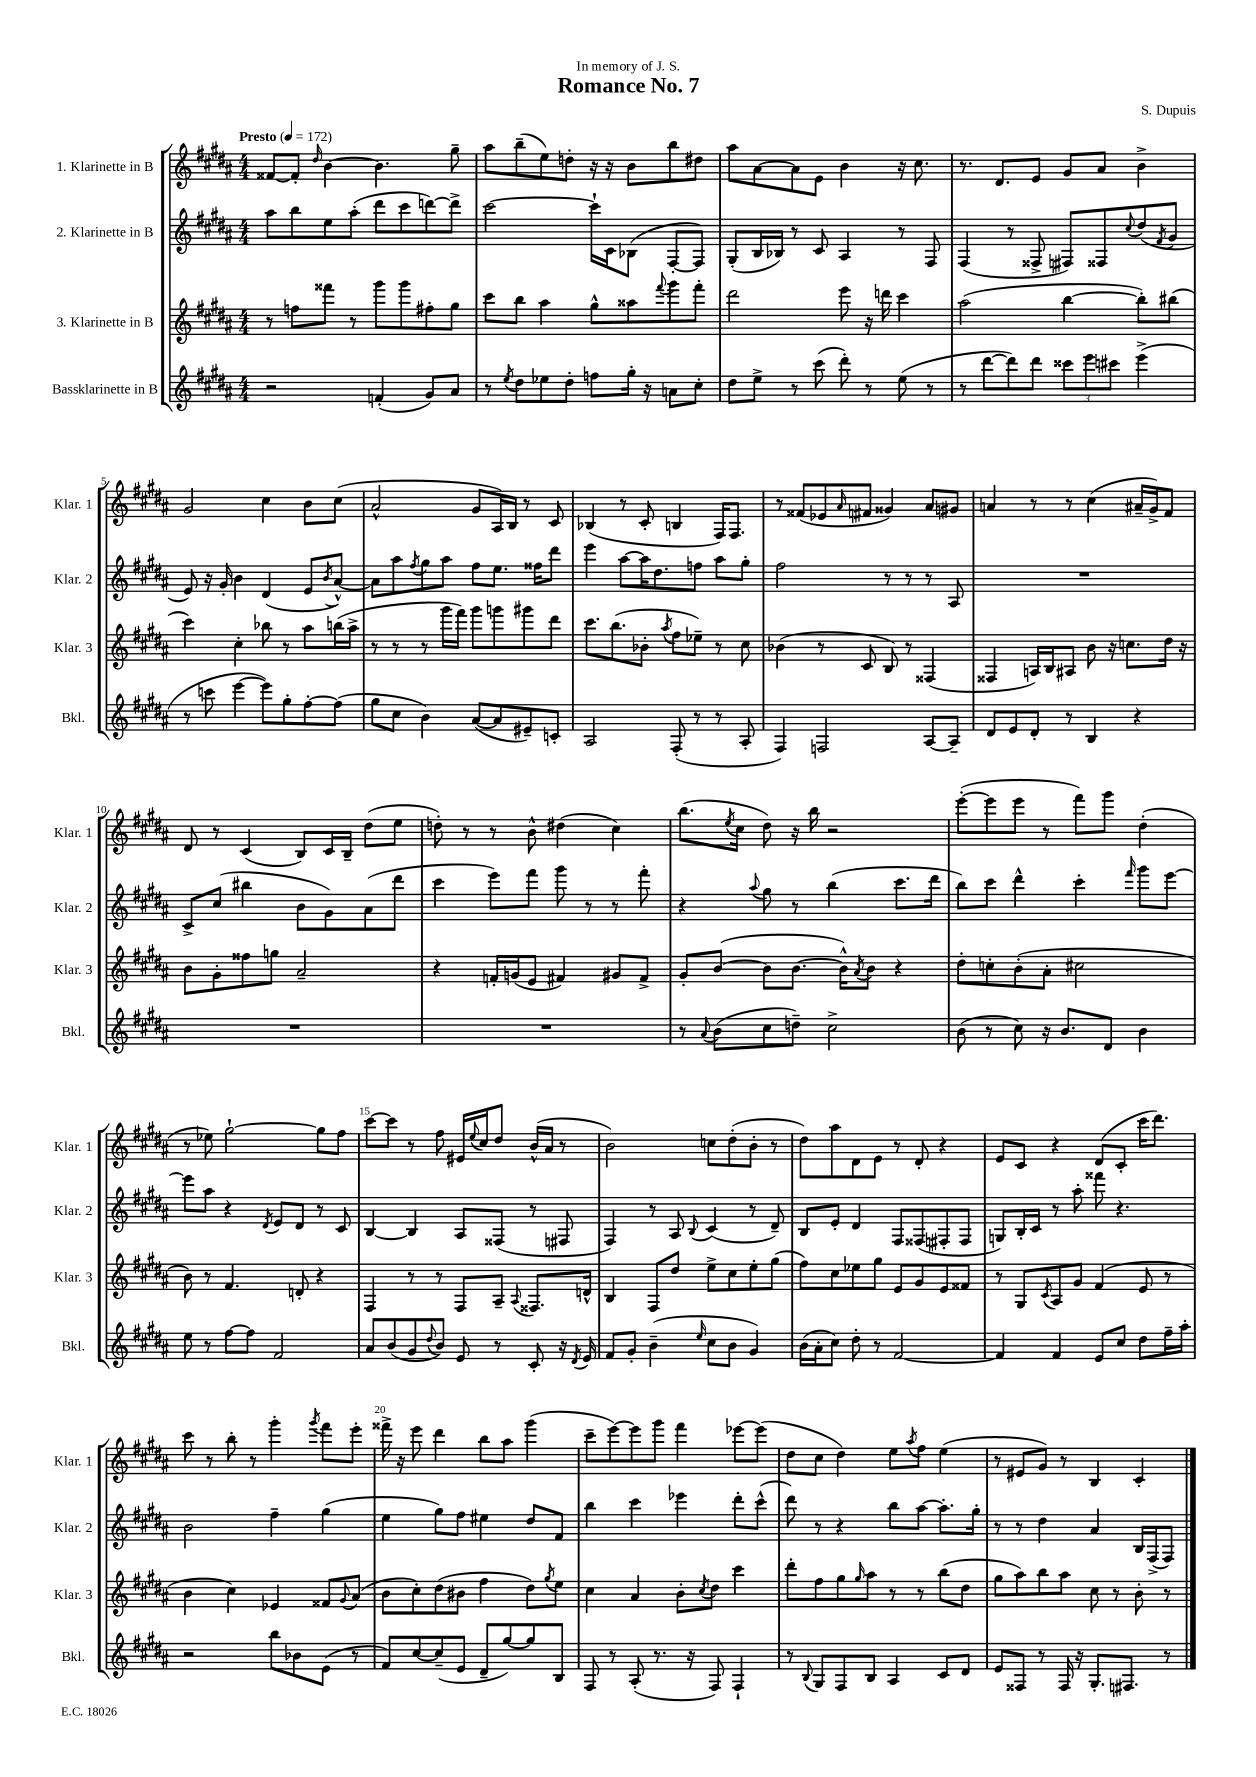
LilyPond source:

\header { title = "Romance No. 7" composer = "S. Dupuis" dedication = "In memory of J. S." }
<<
\new StaffGroup <<
\new Staff = "s0" \with { instrumentName = "1. Klarinette in B" shortInstrumentName = "Klar. 1" } {
    \clef treble \key b \major \numericTimeSignature \time 4/4 \tempo "Presto" 4 = 172
    fisis'8~ fisis'8-. \grace { dis''16 } b'4~ b'4. gis''8-- |
    ais''8 b''8--( e''8) d''8-. r16 r16 b'8 b''8 dis''8 |
    ais''8 ais'8~ ais'8 e'8 b'4 r16 cis''8. |
    r8. dis'8. e'8 gis'8 ais'8 b'4-> |
    gis'2 cis''4 b'8 cis''8( |
    ais'2-^ gis'8 ais16) b16 r8 cis'8 |
    bes4( r8 cis'8-. b4 fis16) fis8. |
    r8 fisis'8( ees'8 \grace { ais'16 } fis'8 gisis'4) ais'8 gis'8 |
    a'4 r8 r8 cis''4( ais'16-- gis'16->) fis'8 |
    dis'8 r8 cis'4( b8) cis'16 b16-- dis''8( e''8 |
    d''8-.) r8 r8 b'8-^ dis''4( cis''4) |
    b''8.( \acciaccatura { e''8 } cis''16 dis''8) r16 b''16 r2 |
    e'''8~-.( e'''8 e'''8 r8 fis'''8) gis'''8 dis''4-.( |
    r8 ees''8) gis''2~-! gis''8 fis''8 |
    cis'''8~ cis'''8 r8 fis''8 eis'16 \appoggiatura { e''8 } cis''16 dis''8 b'16-^( ais'16 r8 |
    b'2) c''8 dis''8-.( b'8-. r8 |
    dis''8) ais''8 dis'8 e'8 r8 dis'8-. r4 |
    e'8 cis'8 r4 dis'8( cis'8-. cis'''16 dis'''8.) |
    cis'''8 r8 b''8-. r8 gis'''4-. \acciaccatura { gis'''8 } fis'''8 e'''8-. |
    fisis'''16-> r16 e'''8 dis'''4 b''8 ais''8 gis'''4( |
    cis'''8-- e'''8~) e'''8 gis'''8 fis'''4 ees'''8~ ees'''8( |
    dis''8 cis''8 dis''4) e''8 \acciaccatura { ais''8 } fis''8 e''4( |
    r8 eis'8 gis'8) r8 b4 cis'4-. \bar "|." |
}
\new Staff = "s1" \with { instrumentName = "2. Klarinette in B" shortInstrumentName = "Klar. 2" } {
    \clef treble \key b \major \numericTimeSignature \time 4/4
    ais''8 b''8 e''8 ais''8-.( dis'''8 cis'''8 d'''8~) d'''8-> |
    cis'''2~ cis'''16-! cis'16 bes8( fis8~-. fis8) |
    gis8-.( b16 bes16) r8 cis'8 ais4 r8 fis8 |
    fis4( r8 fisis8-> fis8) fisis8 \appoggiatura { cis''8 } dis''8( \acciaccatura { fis'8 } gis'8 |
    e'8) r16 gis'16-. b'4 dis'4( e'8 \acciaccatura { b'8 } ais'8~-^) |
    ais'8 ais''8 \acciaccatura { fis''8 } gis''8 ais''8 fis''8 e''8. fisis''16 dis'''8 |
    e'''4 ais''8~ ais''16 dis''8. f''8 ais''8 gis''8-. |
    fis''2 r8 r8 r8 ais8 |
    R1 |
    cis'8-> cis''8( bis''4 b'8 gis'8) ais'8( dis'''8 |
    cis'''4 e'''8) fis'''8 gis'''8 r8 r8 fis'''8-. |
    r4 \appoggiatura { ais''8 } gis''8 r8 b''4( cis'''8. dis'''16 |
    b''8) cis'''8 dis'''4-^ cis'''4-. \grace { fis'''16 } gis'''8 e'''8~ |
    e'''8 ais''8 r4 \acciaccatura { dis'8 } e'8 dis'8 r8 cis'8 |
    b4~ b4 ais8 fisis8( r8 fis8 |
    fis4) r8 ais8 \appoggiatura { b8 } cis'4( r8 dis'8--) |
    b8 e'8-. dis'4 fis8 fisis8( fis8-. fis8 |
    g8) b16-. cis'16 r8 ais''8-. fisis'''8 r4. |
    b'2 fis''4-- gis''4( |
    e''4 gis''8) fis''8 eis''4 dis''8 fis'8 |
    b''4 cis'''4 ees'''4 dis'''8-. cis'''8-^( |
    dis'''8) r8 r4 b''8 ais''8~ ais''8.-. gis''16-. |
    r8 r8 dis''4 ais'4 b16 fis16->( fis8) \bar "|." |
}
\new Staff = "s2" \with { instrumentName = "3. Klarinette in B" shortInstrumentName = "Klar. 3" } {
    \clef treble \key b \major \numericTimeSignature \time 4/4
    r8 f''8 fisis'''8 r8 gis'''8 gis'''8 fis''8-. gis''8 |
    cis'''8 b''8 ais''4 gis''8-^ aisis''8 \appoggiatura { fis'''8 } gis'''8 fis'''8-. |
    dis'''2 e'''8 r16 d'''16 cis'''4 |
    ais''2( b''4~ b''8-.) bis''8( |
    cis'''4) cis''4-. bes''8 r8 ais''8 b''16( ais''16-> |
    r8 r8 r8 gis'''16 fis'''16) gis'''8 g'''8 gis'''8 dis'''8 |
    cis'''8. b''8.( bes'8-. \acciaccatura { ais''8 } fis''8 ees''8--) r8 cis''8 |
    bes'4( r8 cis'8 b8) r8 fisis4( |
    fisis4 a16) b16 ais8 b'8 r16 c''8. dis''16 r16 |
    b'8 gis'8-. fisis''8 g''8 ais'2-- |
    r4 f'16-. g'16( e'8 fis'4) gis'8 fis'8-> |
    gis'8-. b'8~( b'8 b'8.~ b'16-^) \acciaccatura { ais'8 } b'8 r4 |
    dis''8-. c''8-. b'8-.( ais'8-. cis''2 |
    b'8) r8 fis'4. d'8-. r4 |
    fis4 r8 r8 fis8 ais8-- \appoggiatura { ais8 } fisis8. d'16-^ |
    b4 fis8 dis''8 e''8-> cis''8 e''8-. gis''8( |
    fis''8) cis''8 ees''8 gis''8 e'8 gis'8 e'8 fisis'8 |
    r8 gis8 \acciaccatura { cis'8 } ais8 gis'8 fis'4( e'8 r8 |
    b'4 cis''4) ees'4 fisis'8 \appoggiatura { gis'8 } ais'8( |
    b'8 cis''8-.) dis''8( bis'8 fis''4 dis''8) \acciaccatura { gis''8 } e''8 |
    cis''4 ais'4 b'8-. \acciaccatura { cis''8 } dis''8 cis'''4 |
    dis'''8-. fis''8 gis''8 \grace { gis''16 } ais''8 r8 r8 b''8( dis''8 |
    gis''8 ais''8) b''8 ais''8 cis''8 r8 b'8-. r8 \bar "|." |
}
\new Staff = "s3" \with { instrumentName = "Bassklarinette in B" shortInstrumentName = "Bkl." } {
    \clef treble \key b \major \numericTimeSignature \time 4/4
    r2 f'4-.( gis'8) ais'8 |
    r8 \acciaccatura { e''8 } dis''8 ees''8 dis''8-. f''8 gis''16-. r16 a'8 cis''8-. |
    dis''8 e''8-> r8 cis'''8( dis'''8-.) r8 e''8( r8 |
    r8 dis'''8~ dis'''8) dis'''8 \tuplet 3/2 { cisis'''8 e'''8 cis'''8 } e'''4->( |
    r8 c'''8 e'''4~ e'''8) gis''8-. fis''8~-. fis''8( |
    gis''8 cis''8 b'4) ais'8~( ais'8 eis'8--) c'8-. |
    ais2 fis8-.( r8 r8 ais8-. |
    fis4) f2 ais8~ ais8-- |
    dis'8 e'8 dis'8-. r8 b4 r4 |
    R1 |
    R1 |
    r8 \appoggiatura { ais'8 } b'8( cis''8 d''8--) cis''2-> |
    b'8( r8 cis''8) r16 b'8. dis'8 b'4 |
    e''8 r8 fis''8~ fis''8 fis'2 |
    ais'8 b'8( gis'8 \appoggiatura { dis''8 } b'8) e'8 r8 cis'8-. r16 \acciaccatura { dis'8 } e'16 |
    fis'8 gis'8-. b'4--( \grace { e''16 } cis''8 b'8 gis'4) |
    b'16( ais'16-. cis''8) dis''8-. r8 fis'2~ |
    fis'4 fis'4 e'8 cis''8 dis''8 fis''16-- ais''16-. |
    r2 b''8 bes'8 e'8( r8 |
    fis'8) cis''8~ cis''8--( e'8 dis'8-- gis''8~) gis''8 b8 |
    fis8 r8 ais8-.( r8. r16 fis8) fis4-! |
    r8 \appoggiatura { b8 } gis8 fis8 b8 ais4 cis'8 dis'8 |
    e'8 fisis8 r8 fisis16 r16 gis8.-. fis8. r8 \bar "|." |
}
>>
>>
\layout { \context { \Score \override BarNumber.break-visibility = ##(#f #t #t) barNumberVisibility = #(every-nth-bar-number-visible 5) } }
